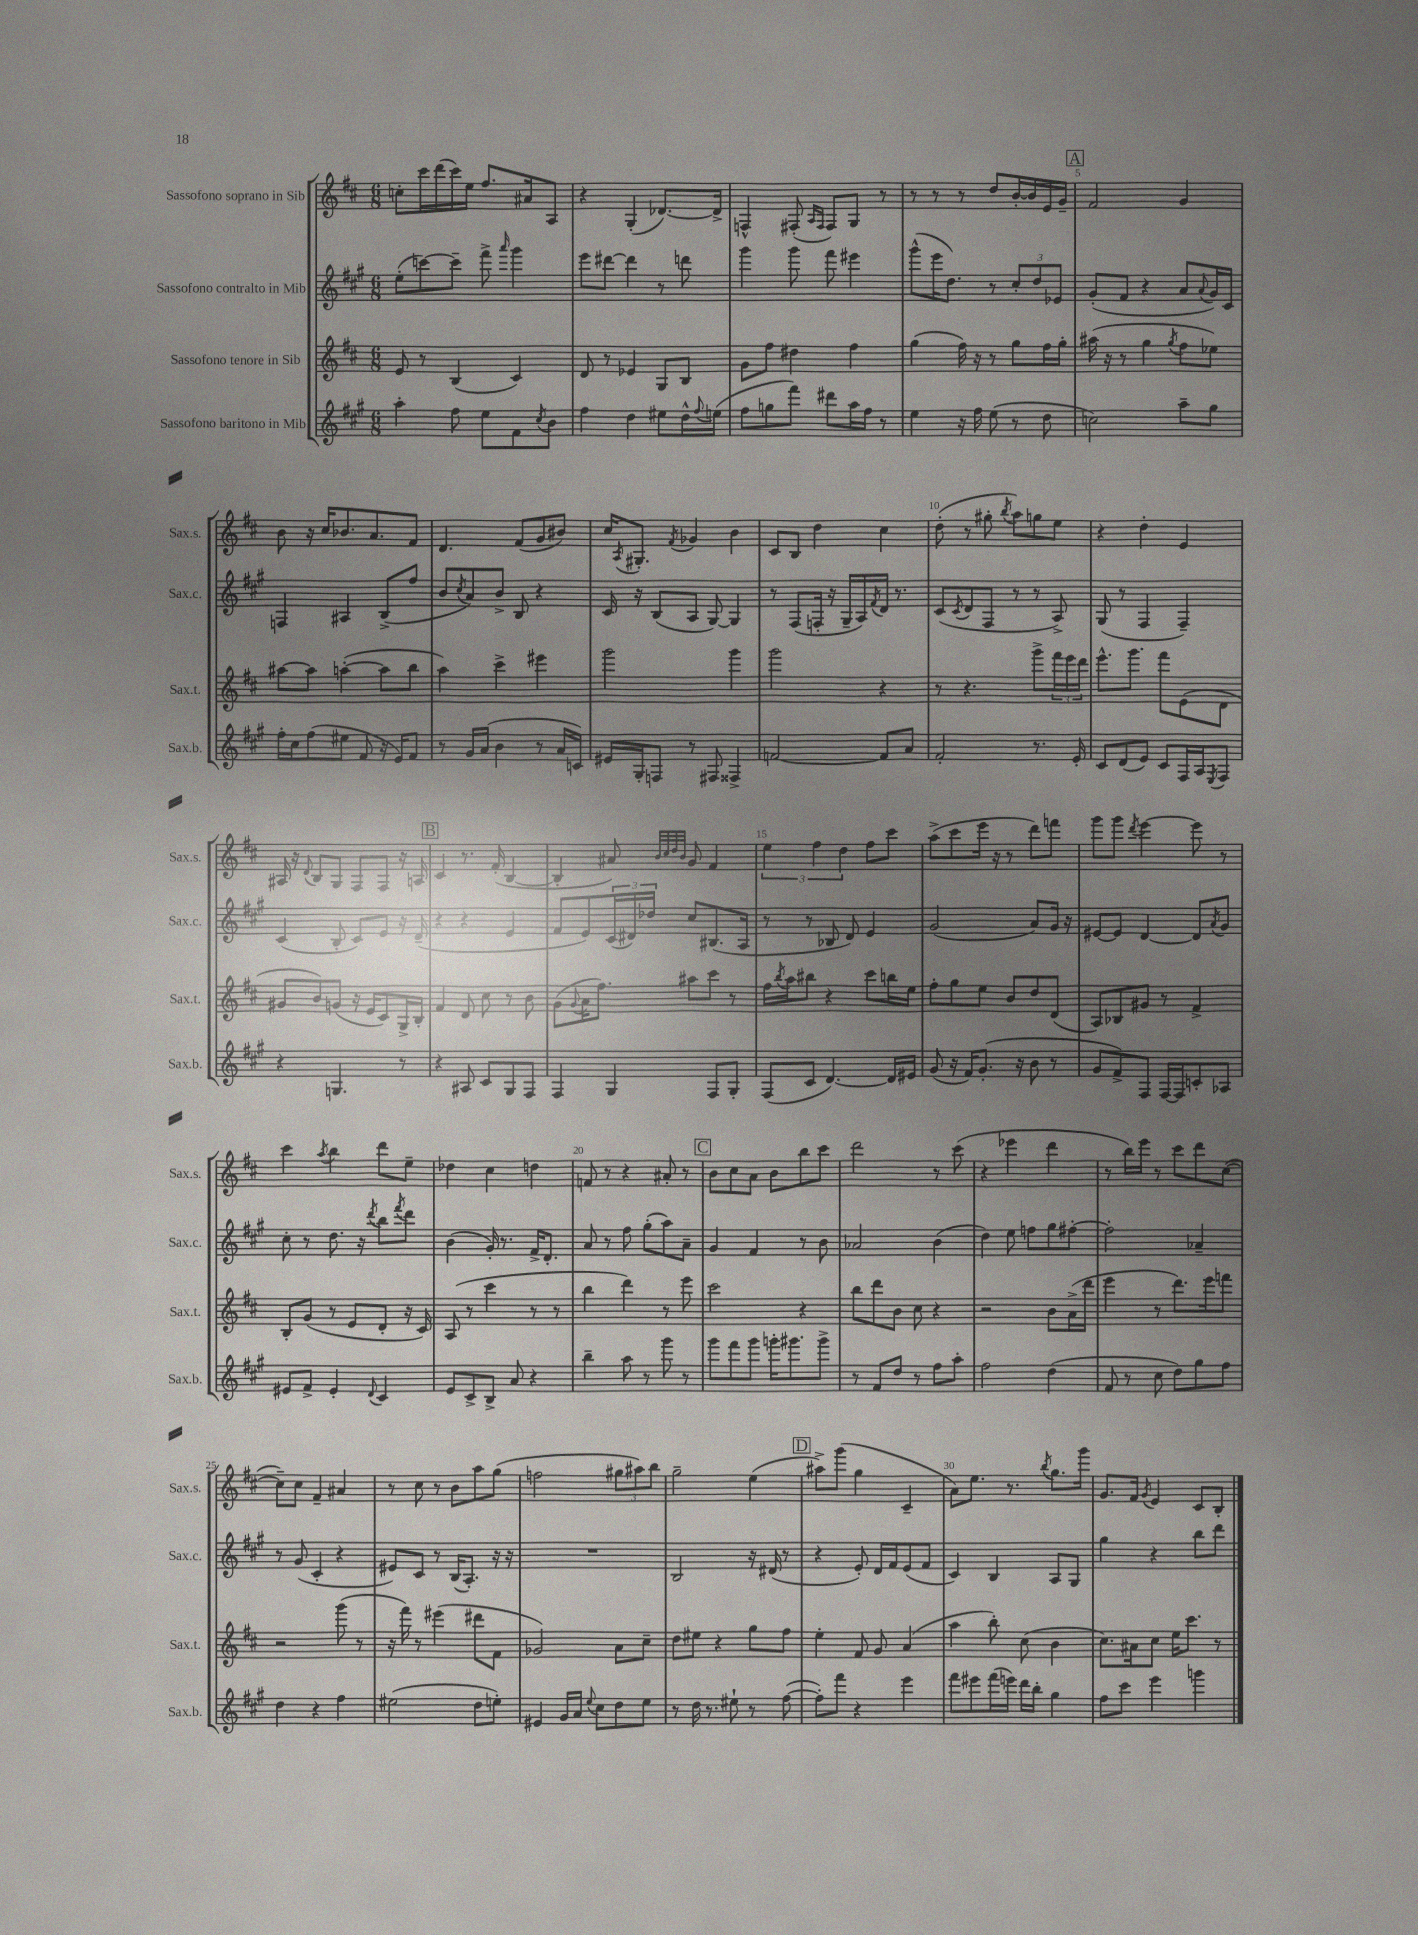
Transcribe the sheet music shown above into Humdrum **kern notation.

**kern	**kern	**kern	**kern
*part4	*part3	*part2	*part1
*staff4	*staff3	*staff2	*staff1
*I"Sassofono baritono in Mib	*I"Sassofono tenore in Sib	*I"Sassofono contralto in Mib	*I"Sassofono soprano in Sib
*I'Sax.b.	*I'Sax.t.	*I'Sax.c.	*I'Sax.s.
*clefG2	*clefG2	*clefG2	*clefG2
*k[f#c#g#]	*k[f#c#]	*k[f#c#g#]	*k[f#c#]
*M6/8	*M6/8	*M6/8	*M6/8
=1	=1	=1	=1
4aa'\	8e/	(8ee'\L	8ccn'\L
.	8r	[8cccn\)	16ccc#\L
.	.	.	(16ddd\
8ff#\	(4B/	8ccc~\J]	16ccc#\)
.	.	.	16ee\JJ
8ee\L	.	8fff#^\	8.ff#/L
.	.	16qqaaa/	.
8f#\	4c#/)	4ggg#\	.
.	.	.	16a#X/k
8qcc#/	.	.	.
8b\J	.	.	8A/J
=2	=2	=2	=2
4ff#\	8d/	8eee\L	4r
.	8r	[8ddd#X\J	.
4dd\	4e-X/	4ddd#\]	(4G'/
8ee#X\L	8G/L	8r	[8.d-X/L)
16dd^^\L	8B/J	8dddn\	.
8qqff#/	.	.	.
(16een\JJ	.	.	16d-^/Jk]
=3	=3	=3	=3
8ff#\L	8g\L	4ggg#\	4Fn^^/
8ggn\	8ff#\J	.	.
8fff#\J)	4dd#X\	8ggg#\	(8F#X'/
.	.	.	16qqA/LL
.	.	.	16qqF#/JJ
8ddd#X\L	.	8fff#\	8F#/L)
16aa\L	4ff#\	4eee#X\	8G/J
16ff#\JJ	.	.	.
8r	.	.	8r
=4	=4	=4	=4
4ee\	(4gg\	(8ggg#^^\L	8r
.	.	16eee\K	8r
.	.	8.dd\J)	.
16r	16ff#\)	.	8r
16ff#\	16r	.	.
(8ee\	8r	8r	8dd/L
8r	8gg\L	12cc#'/L	[16b'/L
.	.	.	16b/]
.	.	12dd/	.
8dd\	16ff#\L	.	16e/
.	.	12e-X/J	.
.	16gg'\JJ	.	16g~/JJ
!!LO:REH:place=s1:t=A
=5	=5	=5	=5
2ccn\)	(16aa#X\	(8g#'/L	2f#/
.	16r	.	.
.	8r	8f#/J	.
.	4gg\	4r	.
.	8qgg/	.	.
8aa~\L	8ff#\L	8a/L	4g/
.	.	8qqa/	.
8gg#\J	8ee-X\J)	16g#/L)	.
.	.	16c#/JJ	.
!!LO:LB:g=z
=6	=6	=6	=6
16ff#'\LL	[8aa#X\L	4Fn/	8b\
16cc#\J	.	.	.
(8ff#\	8aa#\J]	.	16r
.	.	.	16cc#/KL
8ee#X\J	([4aan'\	4A#X/	8.b-X/
8f#/	.	.	.
.	.	.	8.a/
16r	8aa\L]	(8B^/L	.
16e/KL)	.	.	.
8f#/J	8bb\J	8ff#/J	8f#/J
=7	=7	=7	=7
8r	4aa\)	8b/L	4.d/
.	.	8qcc#/	.
16g#/LL	.	8a/)	.
(16a/JJ	.	.	.
4b\	4ccc#^\	8b^/J	.
.	.	8B/	(8f#/L
8r	4eee#X\	4r	8g/
16a/LL	.	.	8b#X/J)
16cn/JJ)	.	.	.
=8	=8	=8	=8
16e#X/LL	2ggg\	16c#/	16cc#/KL
.	.	.	8qA/
16G#'/J	.	16r	8.G#X'/J
8Fn/J	.	(8B/L	.
.	.	.	8qf#/
8r	.	8A/J	4g-X/
8F#X/	.	[8G#/)	.
4F##X^/	4ggg\	4G#/]	4b\
=9	=9	=9	=9
[2fn/	2ggg\	8r	8c#/L
.	.	(8F#/L	8B/J
.	.	16Fn'/Jk	4dd\
.	.	16r	.
.	.	16G#~/LL	.
.	.	16A/)	.
.	.	8qf#/	.
8f/L]	4r	16d/JJ	4cc#\
.	.	8.r	.
8a/J	.	.	.
=10	=10	=10	=10
2f#'/	8r	(8c#/L	(8dd'\
.	.	8qc#/	.
.	4.r	8d/	8r
.	.	8F#/J	8gg#X'\
.	.	.	8qbb/
.	.	8r	8aa\L)
8.r	8ggg^\L	8r	8ggn\
.	24fff#\L	8A^/)	8ee\J
.	24eee\	.	.
16e'/	.	.	.
.	24ddd\JJ	.	.
=11	=11	=11	=11
8c#/L	8.eee^^\L	(8G#/	4r
(8d/	.	8r	.
.	8.ggg\J	.	.
8e/J)	.	4F#/	4dd'\
8c#/L	8fff#\L	.	.
16F#/L	(8e\	4F#~/)	4e/
16A/J	.	.	.
8qE/	.	.	.
8F#/J	8d\J	.	.
!!LO:LB:g=z
=12	=12	=12	=12
4r	8g#X/L	(4c#/	16A#X/
.	.	.	16r
.	.	.	8qqd/
.	8b/)	.	8B/L
4.Gn/	(8gn/J	8B'/	8G/J
.	16r	8c#/L)	8F#/L
.	16e/KL	.	.
.	8c#/)	8e/J	8F#/J
8r	16G^/L	16r	16r
.	16B'/JJ	(16d~/	16An/
!!LO:REH:place=s1:t=B
=13	=13	=13	=13
4r	4f#/	4r	4c#/
8A#X/	8d/	4r	8.r
8c#/L	8cc#\	.	.
.	.	.	(16f#'/
8G#/	8r	4e/	[4B/
8F#/J	8b\	.	.
=14	=14	=14	=14
4F#/	(8g\L	8f#/L	4B'/]
.	8qqg/	.	.
.	16a\K	8e/)	.
.	8.ff#\J)	.	.
4G#/	.	(24c#/L	8a#X/)
.	.	24d#X/)	.
.	.	24dd-X/JJ	.
.	.	.	32qqb/LLL
.	.	.	32qqcc#/
.	.	.	32qqdd/
.	.	.	32qqb/JJJ
.	8aa#X\L	8cc#/L	8g/
8F#/L	8ccc#\J	(8.B#X/	4f#/
8G#'/J	8r	.	.
.	.	16A/Jk	.
=15	=15	=15	=15
(8F#/L	16ff#\LL	8r	6ee\
.	8qbb/	.	.
.	16aa\J	.	.
8c#/J	8bb#X\J	8r	.
.	.	.	6ff#\
[4.d/)	4r	8B-X/	.
.	.	.	6dd\
.	.	8d/)	.
.	8ccc#\L	4e/	8ff#\L
16d/LL]	16bbn\L	.	8ccc#\J
16e#X/JJ	16ee\JJ	.	.
=16	=16	=16	=16
(8g#/	8ff#'\L	(2g#/	(8aa^\L
16r	8gg\	.	8ccc#\
16f#/KL)	.	.	.
(8.g#'/J	8ee\J	.	16eee\Jk
.	.	.	16r
.	8b/L	.	8r
16r	.	.	.
8b\	8dd/	8a/L)	8ddd\L)
8r	(8d/J	16g#/Jk	8fffn\J
.	.	16r	.
=17	=17	=17	=17
8g#/L	8A/L)	[8e#X/L	8ggg\L
8f#^/)	8B-X/	8e#/J]	8ggg\J
.	.	.	8qddd/
8F#/J	8g#X/J	[4d/	[4eee\
[16F#/LL	8r	.	.
16F#/J]	.	.	.
8cn'/	4f#^/	8d/L]	8eee\]
.	.	8qa/	.
8A-X/J	.	8g#/J	8r
!!LO:LB:g=z
=18	=18	=18	=18
8e#X/L	8B'/L	8cc#'\	4ccc#\
8f#^/J	(8g/J	8r	.
.	.	.	8qaa/
4e#'/	8r	8.dd\	4bb\
.	8e/L	.	.
.	.	16r	.
8qqd/	.	8qddd/	.
4c#/	8d'/J	8bb\L	8ddd\L
.	.	8qfff#/	.
.	16r	8ddd\J	8ee~\J
.	16c#/)	.	.
=19	=19	=19	=19
8e/L	(8A/	(4b\	4dd-X\
8c#^/	8r	.	.
8B^/J	4ccc#\	16g#'/)	4cc#\
.	.	8.r	.
8a/	.	.	.
4r	8r	16f#^/KL	4ddn\
.	.	8.d'/J	.
.	8r	.	.
=20	=20	=20	=20
4bb~\	4bb\	8a/	8fn/
.	.	8r	8r
8aa\	4ddd\)	8ff#\	4r
8r	.	(8gg#'\L	.
8ggg#\	8r	8aa\)	8a#X'/
8r	8eee\	8a~\J	8r
!!LO:REH:place=s1:t=C
=21	=21	=21	=21
8ggg#\L	2ccc#\	4g#/	8b\L
8fff#\	.	.	8cc#\
8ggg#\J	.	4f#/	8a\J
16gggn'\KL	.	.	8b\L
8.ggg#X\	.	.	.
.	4r	8r	8bb\
8ggg#^\J	.	8b\	8ccc#\J
=22	=22	=22	=22
8r	8bb\L	2a-X/	2ddd\
8f#/L	8ddd\	.	.
8dd/J	8b\J	.	.
8r	8cc#\	.	.
8ff#\L	4r	(4b\	8r
8aa'\J	.	.	(8ccc#\
=23	=23	=23	=23
2ff#\	2r	4dd\)	4r
.	.	8ee\	4eee-X\
.	.	8ffn\L	.
(4dd\	8b\L	8gg#\	4ddd\
.	(16a^\L	[8ff#X'\J	.
.	16ddd\JJ	.	.
=24	=24	=24	=24
8f#/	4eee\	2ff#'\]	8r
8r	.	.	16bb\LL)
.	.	.	16eee\JJ
8cc#\	8r	.	8r
8dd\L)	8.ddd\L)	.	8ccc#\L
8gg#\	.	4a-X~/	8ddd\
.	16eee\k	.	.
8ff#\J	8fffn\J	.	([8cc#\J
!!LO:LB:g=z
=25	=25	=25	=25
4dd\	2r	8r	8cc#~\L])
.	.	(8g#/	8cc#\J
4r	.	4c#'/	4f#~/
4ff#\	(8ggg\	4r	4a#X/
.	8r	.	.
=26	=26	=26	=26
(2ee#X\	16r	8e#X/L)	8r
.	16fff#\)	.	.
.	8r	8c#/J	8cc#\
.	(4eee#X\	8r	8r
.	.	(16B/KL	8b\L
.	.	8.A'/J)	.
8dd\L	8ddd#X\L	.	8aa\
8een'\J)	8f#\J	16r	(8gg\J
.	.	16r	.
=27	=27	=27	=27
4e#X/	2g-X/)	2.r	2ffn\
16g#/LL	.	.	.
16a/JJ	.	.	.
8qqee/	.	.	.
8cc#\L	.	.	.
8dd\	8a\L	.	12gg#X\L
.	.	.	12aa#X\)
8ee\J	8cc#~\J	.	.
.	.	.	12bb\J
=28	=28	=28	=28
8r	8dd\L	2B/	2gg~\
16dd\	8ee#X\J	.	.
8.r	.	.	.
.	4r	.	.
8ee#X`\	.	.	.
8r	8gg\L	16r	(4ee\
.	.	(16d#X/	.
([8ff#\	8ff#\J	8r	.
!!LO:REH:place=s1:t=D
=29	=29	=29	=29
8ff#'\L])	4ee'\	4r	8aa#X^\L)
8fff#\J	.	.	(8ggg\J
4r	8f#/	8e'/)	4gg\
.	8g/	16d/LL	.
.	.	16f#/J	.
4eee\	(4a/	(8e/	4c#~/
.	.	8f#/J	.
=30	=30	=30	=30
8fff#\L	4aa\	4c#/)	8a\L)
8eee#X\	.	.	8.ee\J
(16fff#\L	8bb'\)	4B/	.
16eeen\JJ)	.	.	8.r
16ddd\LL	(8cc#\	.	.
16bb'\JJ	.	.	.
.	.	.	8qbb/
4gg#\	4b\	8A/L	8.gg\L
.	.	8G#/J	.
.	.	.	16ggg\Jk
=31	=31	=31	=31
8ff#\L	8.cc#\L)	4gg#\	8.g/L
8ccc#\J	.	.	.
.	16a#X\k	.	16f#/Jk
.	.	.	8qg/
4eee\	8cc#\J	4r	4e/
.	16ee\KL	.	.
.	8.ccc#\J	.	.
4gggn\	.	8bb\L	8c#/L
.	8r	8ddd\J	8B'/J
==	==	==	==
*-	*-	*-	*-
